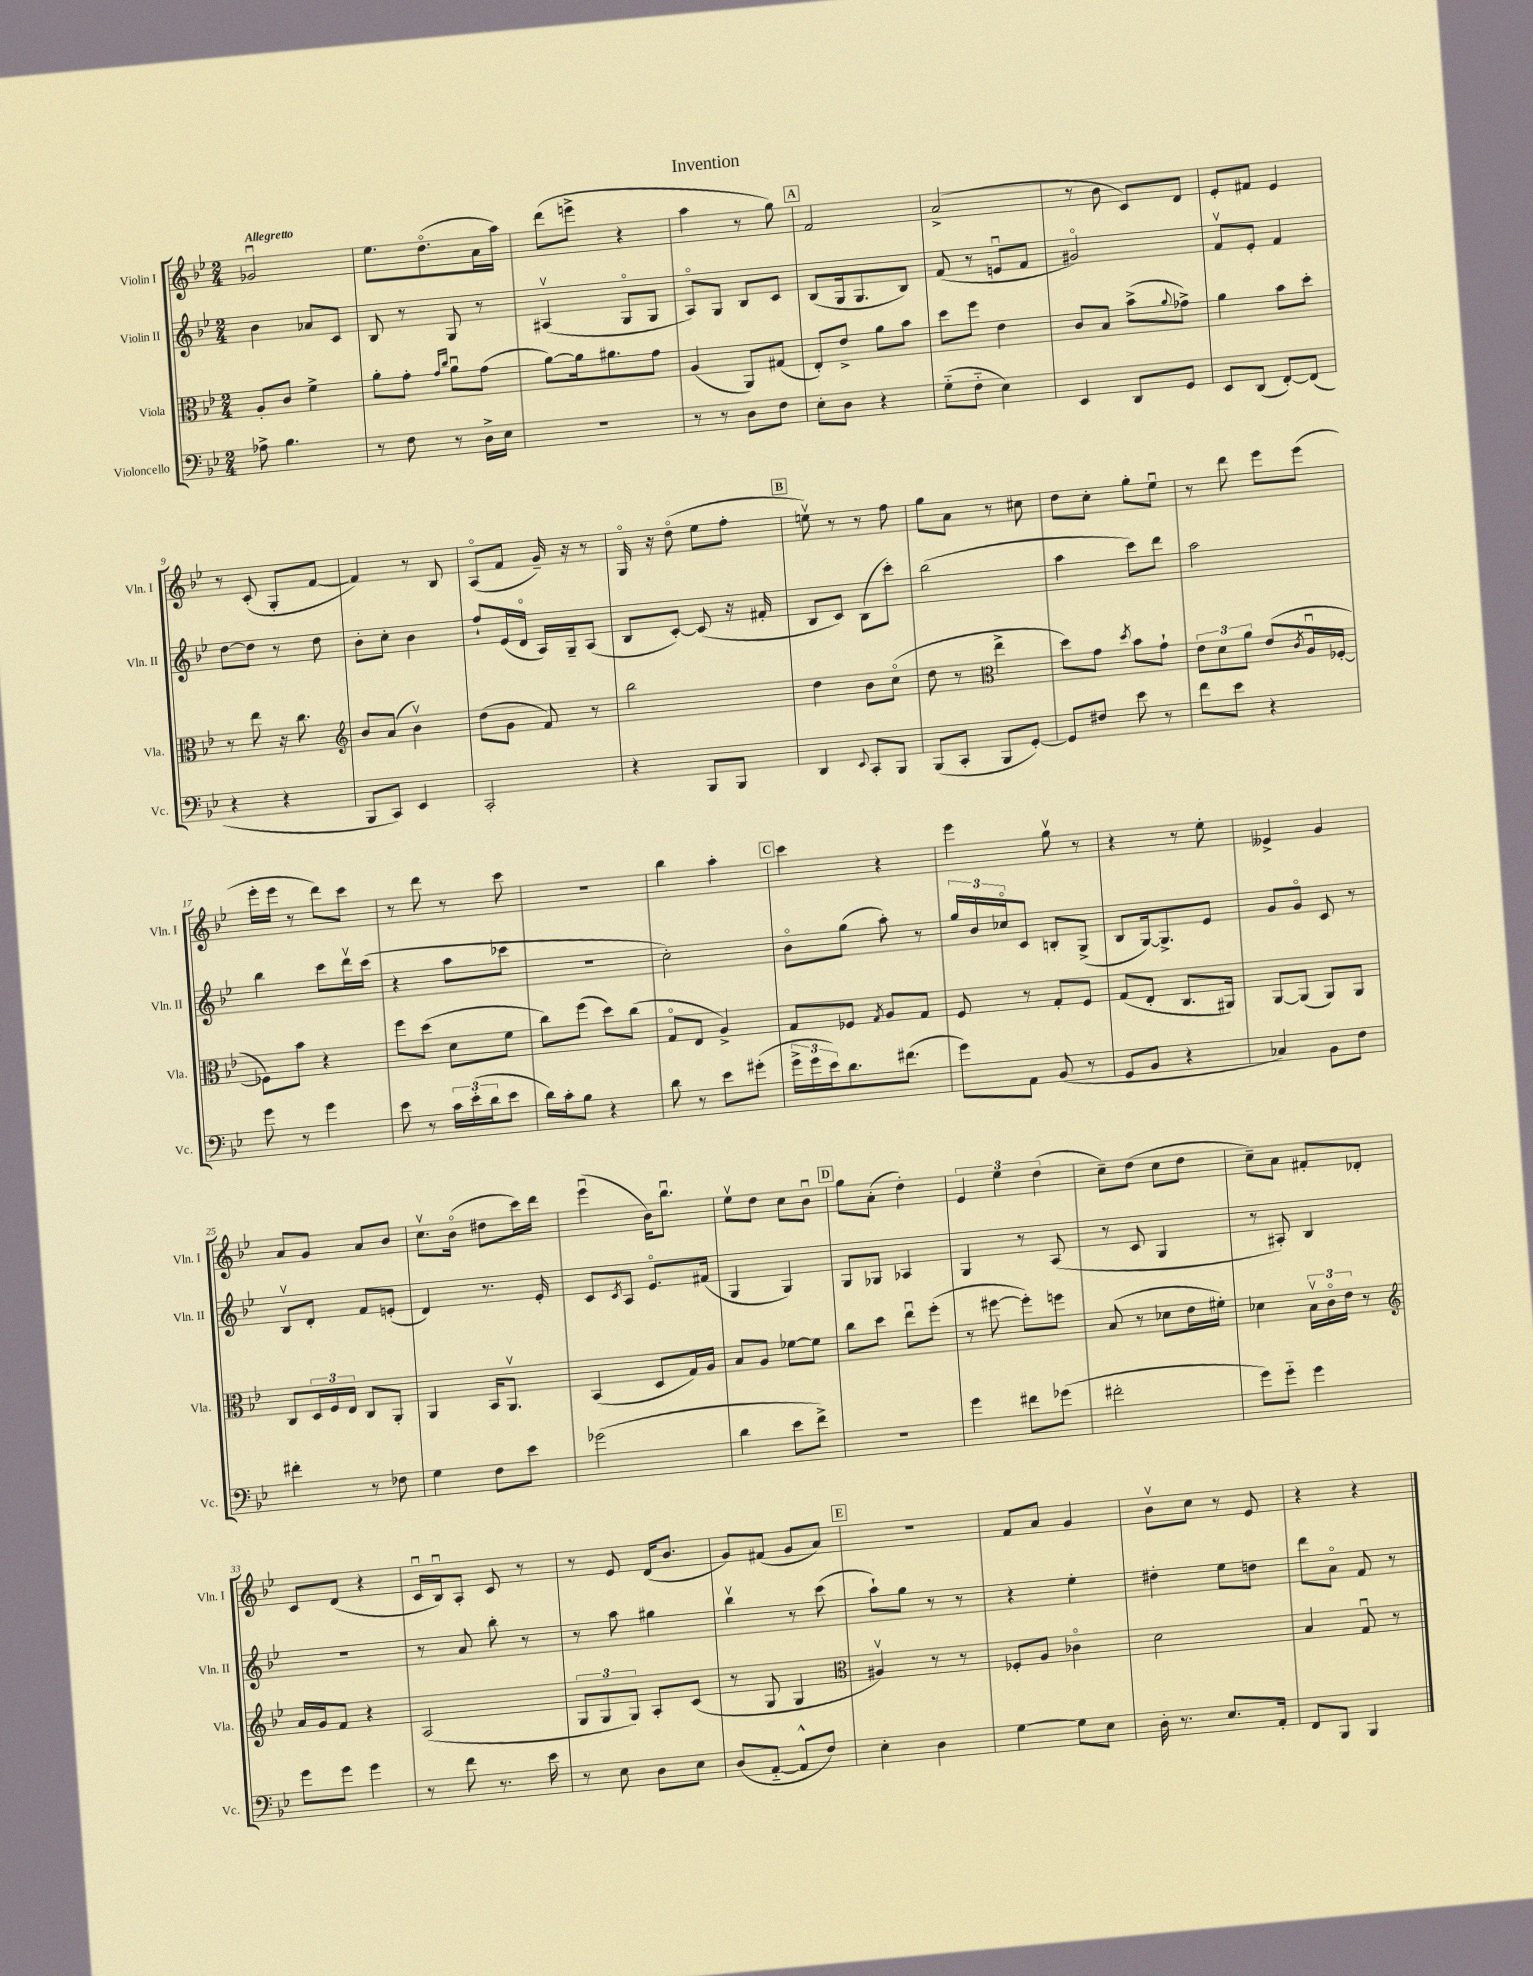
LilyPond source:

\header { title = "Invention" }
<<
\new StaffGroup <<
\new Staff = "s0" \with { instrumentName = "Violin I" shortInstrumentName = "Vln. I" } {
    \clef treble \key bes \major \numericTimeSignature \time 2/4 \tempo "Allegretto"
    ges'2\downbow |
    ees''8. d''8.\flageolet( a'16 a''16) |
    d'''8( e'''8-> r4 |
    a''4 r8 g''8) |
    \mark \markup { \box "A" } f'2 |
    a'2->( |
    r8 bes'8 c'8) d'8 |
    ees'8-. fis'8 ees'4 |
    r8 c'8-.( g8-. f'8~ |
    f'4) r8 bes8 |
    a8\flageolet( f'8 g'16--) r16 r8 |
    g16\flageolet r16 d''8\flageolet( ees''8 f''8-. |
    \mark \markup { \box "B" } e''8\upbow) r8 r8 f''8 |
    g''8 a'8 r8 cis''8 |
    d''8 c''8-. g''8-. ees''8\downbow |
    r8 d'''8 ees'''8 ees'''8( |
    ees'''16-. ees'''16 r8 d'''8) c'''8 |
    r8 d'''8 r8 c'''8 |
    R2 |
    bes''4 a''4-. |
    \mark \markup { \box "C" } c'''4 r4 |
    ees'''4 g''8\upbow r8 |
    r4 r8 ees''8-. |
    eeses'4-> g'4 |
    a'8 g'8 a'8 bes'8 |
    c''8.\upbow bes'16\flageolet( dis''8 c'''16) d'''16 |
    ees'''4\downbow( bes'16) bes''8.\downbow |
    ees''8\upbow d''8 c''8 bes'8\downbow |
    \mark \markup { \box "D" } g''8 a'8-.( d''4-.) |
    \tuplet 3/2 { ees'4 ees''4 d''4( } |
    c''8--) d''8( c''8 d''8 |
    c''8--) a'8 fis'8-. des'8-. |
    c'8 d'8( r4 |
    c'16\downbow bes16\downbow) a8-. c'8 r8 |
    r8 ees'8 d'16( bes'8. |
    g'8) fis'8( g'8 a'8) |
    \mark \markup { \box "E" } r2 |
    f'8 a'8 g'4 |
    bes'8\upbow c''8 r8 ees'8 |
    r4 r4 \bar "|." |
}
\new Staff = "s1" \with { instrumentName = "Violin II" shortInstrumentName = "Vln. II" } {
    \clef treble \key bes \major \numericTimeSignature \time 2/4
    bes'4 aes'8 c'8 |
    bes8 r8 g8 r8 |
    ais4\upbow( g8\flageolet g8 |
    a8\flageolet) g8 bes8 c'8 |
    \mark \markup { \box "A" } bes8( g16 g8. bes8) |
    f'8( r8 e'8\downbow f'8 |
    gis'2\flageolet) |
    f'8\upbow ees'8-. f'4 |
    d''8~ d''8 r8 d''8 |
    bes'8-. c''8-. bes'4 |
    f''8-! ees'16( d'16\flageolet a16) g16-- a8( |
    bes8 c'8~-.) c'8( r16 fis'16-. |
    \mark \markup { \box "B" } bes8 c'8) bes8( c'''8-.) |
    bes''2( |
    a''4 c'''8) d'''8 |
    a''2 |
    bes''4 c'''8 d'''16\upbow c'''16( |
    r4 a''8 ces'''8 |
    R2 |
    c''2-.) |
    \mark \markup { \box "C" } bes'8\flageolet g''8( a''8-.) r8 |
    \tuplet 3/2 { g''16 bes'16 ces''16\flageolet } c'8 b8-. g8->( |
    bes8 g16~) g8.-> ees'8 |
    g'8 g'8\flageolet c'8 r8 |
    bes8\upbow d'8-. f'8 e'8-.( |
    d'4) r8. ees'16-. |
    c'8 \acciaccatura { c'8 } a8 ees'8.\flageolet fis'16( |
    g4 g4) |
    \mark \markup { \box "D" } g8 ges8 aes4 |
    g4 r8 a8( |
    r8 c'8 g4 |
    r8 ais8-.) bes4 |
    R2 |
    r8 a'8 bes''8-. r8 |
    r8 a''8 gis''4 |
    bes''4\upbow r8 c'''8( |
    \mark \markup { \box "E" } a''8-!) g''8 r8 r8 |
    r4 ees''4-. |
    dis''4-. ees''8 d''8 |
    d'''8 a'8\flageolet f'8 r8 \bar "|." |
}
\new Staff = "s2" \with { instrumentName = "Viola" shortInstrumentName = "Vla." } {
    \clef alto \key bes \major \numericTimeSignature \time 2/4
    a8-. c'8 f'4-> |
    a'8-. g'8-. \grace { g'16 c''16 } a'8\downbow g'8( |
    a'8~) a'16 ais'8. g'8 |
    a4( a,8) gis8( |
    \mark \markup { \box "A" } ees8-.) ees'8-> a'8 bes'8 |
    d''8 f''8 ees'4 |
    c'8 bes8 bes'8->( \appoggiatura { a'8 } ges'8->) |
    a'4 bes'8 d''8-. |
    r8 ees''8 r16 c''8. |
    \clef treble bes'8 a'8( bes'4\upbow) |
    d''8( g'8 f'8) r8 |
    bes''2 |
    \mark \markup { \box "B" } d''4 bes'8 c''8\flageolet( |
    d''8 r8 \clef alto ees''4-> |
    d''8) g'8 \acciaccatura { d''8 } bes'8 g'8-! |
    \tuplet 3/2 { ees'8 d'8 a'8 } ees'8( \acciaccatura { c'8 } a16\downbow fes16~-. |
    fes8) bes'8 r4 |
    f''8 d''8( d'8 f'8 |
    c''8) f''8( d''8) c''8( |
    g8\flageolet ees8 a4->) |
    \mark \markup { \box "C" } g8 fes8 \acciaccatura { g8 } a8 g8 |
    f8 r8 g8-. f8 |
    g8( ees8-. c8. ais,16) |
    a,8~ a,8( a,8) a,8 |
    c8 \tuplet 3/2 { d16 f16 ees16 } c8 a,8-. |
    a,4 bes,16 a,8.\upbow |
    bes,4( d8 g16) a16 |
    bes8 a8 fes'8~ fes'8 |
    \mark \markup { \box "D" } c''8 d''8 ees''8\downbow f''8-.( |
    r8 fis''8~ fis''8-.) f''8 |
    bes8( r8 des'8 ees'16 fis'16-.) |
    des'4 \tuplet 3/2 { bes16\upbow c'16\flageolet ees'16 } r8 |
    \clef treble a'16 g'16 f'8 r4 |
    a2( |
    \tuplet 3/2 { g8 g8 g8) } a8-. c'8( |
    r8 g8 g4 |
    \mark \markup { \box "E" } \clef alto ais4\upbow) r8 r8 |
    fes8-. a8 ces'4\flageolet |
    d'2 |
    bes4 g8\downbow r8 \bar "|." |
}
\new Staff = "s3" \with { instrumentName = "Violoncello" shortInstrumentName = "Vc." } {
    \clef bass \key bes \major \numericTimeSignature \time 2/4
    aes8-> bes4. |
    r8 f8 r8 d16-> ees16 |
    R2 |
    r8 r8 d8 f8 |
    \mark \markup { \box "A" } ees8-. d8 r4 |
    g8-_( f8-_ ees4) |
    ees,4 d,8 g,8 |
    ees,8 d,8( f,8~-.) f,8( |
    r4 r4 |
    bes,,8 c,8) ees,4 |
    c,2-. |
    r4 bes,,8 bes,,8 |
    \mark \markup { \box "B" } d,4 \appoggiatura { ees,8 } c,8-. bes,,8 |
    bes,,8( c,8-. bes,,8 g,8~-.) |
    g,8 fis8 ees'8 r8 |
    f'8 ees'8 r4 |
    g'8 r8 g'4 |
    ees'8 r8 \tuplet 3/2 { c'16 ees'16-.( d'16 } ees'8 |
    d'16) c'16-. bes8 r4 |
    d'8 r8 ees'8 gis'8-.( |
    \mark \markup { \box "C" } \tuplet 3/2 { g'16-> g'16 ees'16) } d'8. fis'8.( |
    g'8) a,8 bes,8( r8 |
    g,8 bes,8 r4 |
    ces4) bes,8 f8 |
    fis'4-. r8 fes8 |
    g4 f8 ees'8 |
    ges'2( |
    d'4 ees'8 f'8->) |
    \mark \markup { \box "D" } R2 |
    g'4 fis'8 ges'8( |
    fis'2-. |
    g'8) g'8-_ g'4 |
    g'8 g'8 g'4 |
    r8 f'8 r8. ees'16 |
    r8 ees8 d8 ees8 |
    d8( a,8~-_ a,8-^ f8) |
    \mark \markup { \box "E" } ees4-. d4 |
    g4~ g8 ees8 |
    d16-. r8. ees8. a,16-. |
    f,8 bes,,8 bes,,4 \bar "|." |
}
>>
>>
